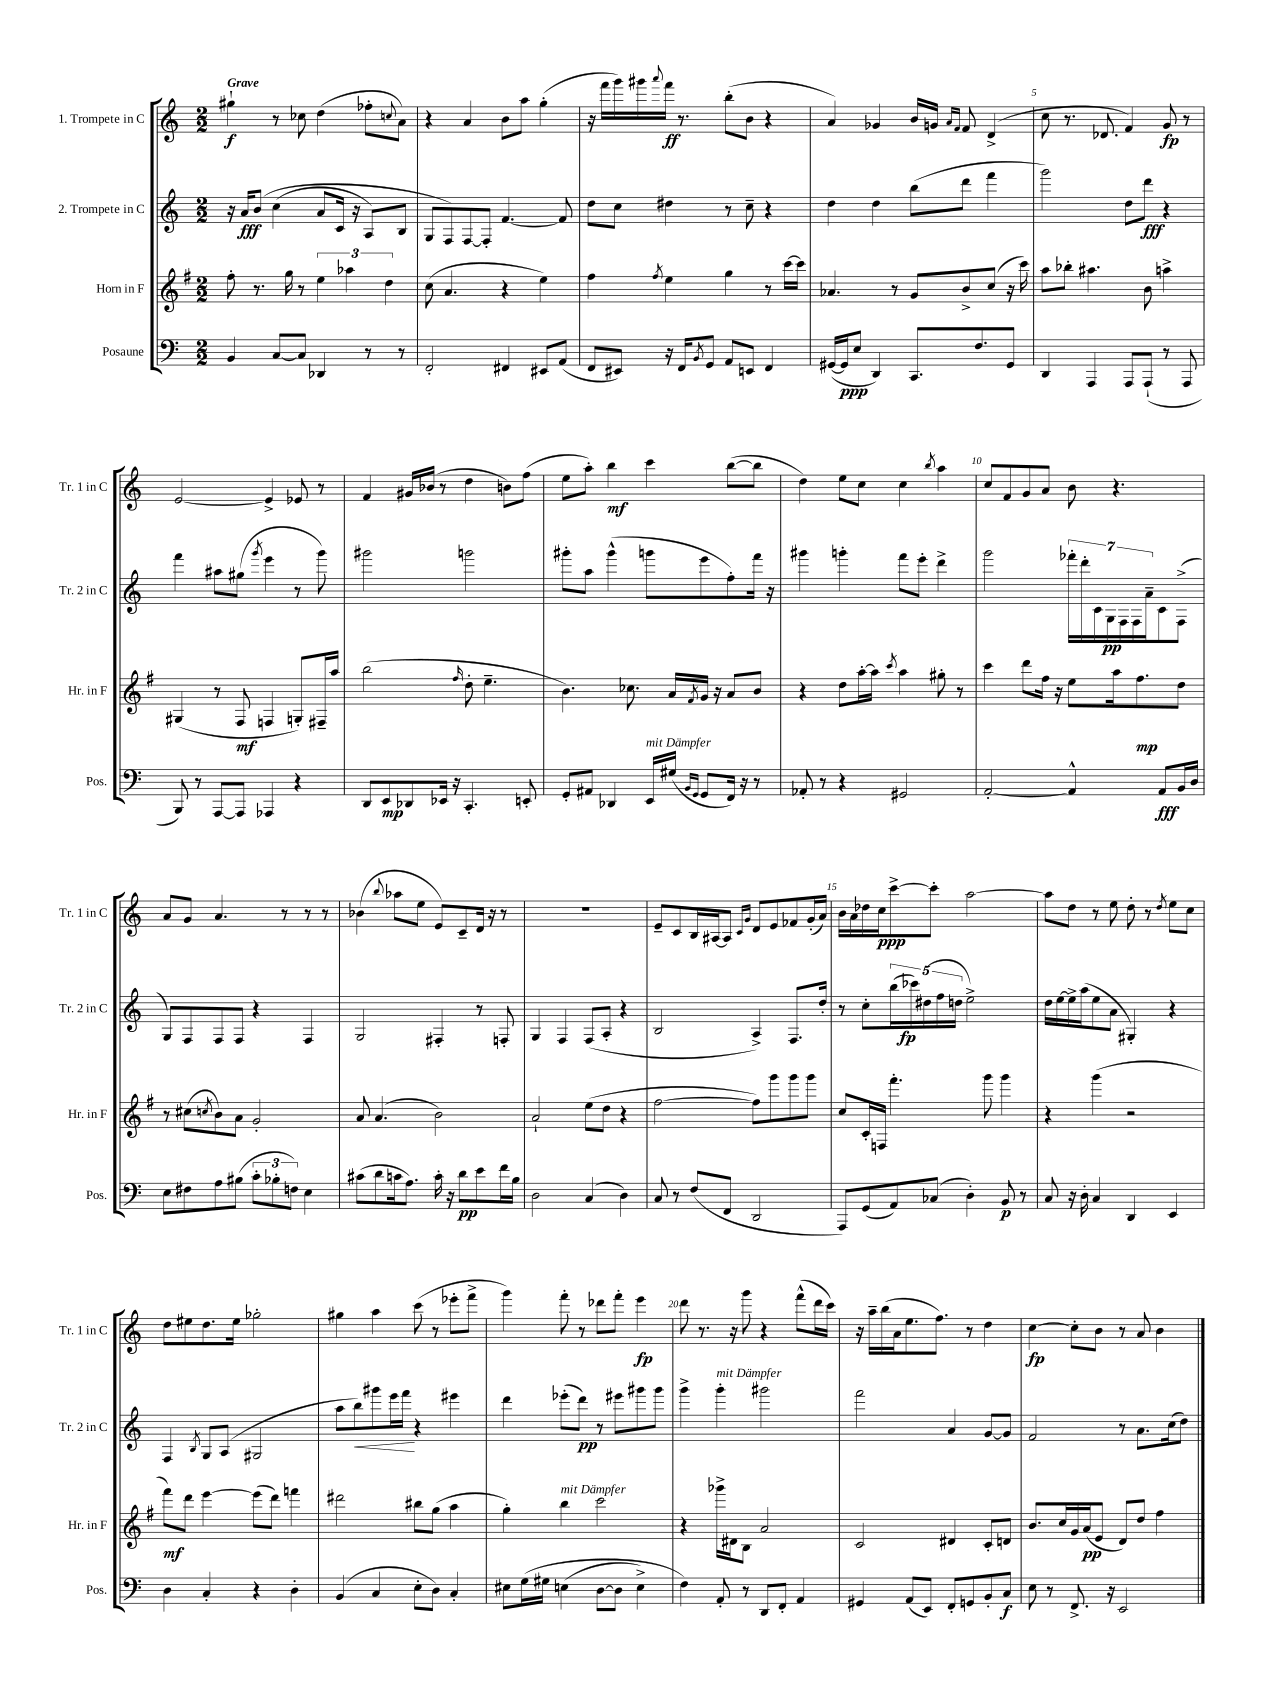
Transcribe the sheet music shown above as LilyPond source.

<<
\new StaffGroup <<
\new Staff = "s0" \with { instrumentName = "1. Trompete in C" shortInstrumentName = "Tr. 1 in C" } {
    \clef treble \key c \major \numericTimeSignature \time 2/2 \tempo "Grave"
    gis''4-!\f r8 ces''8 d''4( fes''8-. \appoggiatura { c''8 } a'8) |
    r4 a'4 b'8 a''8 g''4-.( |
    r16 f'''16 g'''16) gis'''16 \appoggiatura { a'''8 } f'''16\ff r8. b''8-.( b'8 r4 |
    a'4) ges'4 b'16 g'16 \grace { a'16 f'16 } f'8 d'4->( |
    c''8 r8. des'8. f'4) g'8\fp r8 |
    e'2~ e'4-> ees'8 r8 |
    f'4 gis'16 bes'16( r8 d''4 b'8) f''8( |
    e''8 a''8-.) b''4\mf c'''4 b''8~( b''8 |
    d''4) e''8 c''8 c''4 \acciaccatura { b''8 } a''4 |
    c''8 f'8 g'8 a'8 b'8 r4. |
    a'8 g'8 a'4. r8 r8 r8 |
    bes'4( \appoggiatura { b''8 } aes''8 e''8 e'8) c'8-- d'16 r16 r8 |
    R1 |
    e'8-- c'8 b16 ais16~ ais8 \grace { c'16 g'16 } d'8 e'8 fes'8 g'16-.( a'16) |
    b'16 a'16 des''16 c''16\ppp c'''8~-> c'''8-. a''2~ |
    a''8 d''8 r8 e''8 d''8-. r8 \acciaccatura { d''8 } e''8 c''8 |
    d''8 eis''8 d''8. eis''16 ges''2-. |
    gis''4 a''4 c'''8( r8 ees'''8-. f'''8-> |
    g'''4) f'''8-. r8 des'''8 f'''8-. e'''4\fp |
    d'''8 r8. r16 g'''8 r4 f'''8-^( d'''16 c'''16) |
    r16 a''16-- b''16( a'16 e''8. f''8.) r8 d''4 |
    c''4~\fp c''8-. b'8 r8 a'8 b'4 \bar "|." |
}
\new Staff = "s1" \with { instrumentName = "2. Trompete in C" shortInstrumentName = "Tr. 2 in C" } {
    \clef treble \key c \major \numericTimeSignature \time 2/2
    r16 a'16\fff b'8\( c''4( a'8 c'16 r16 a8) b8 |
    g8 f8\) f8~ f8-. f'4.~ f'8 |
    d''8 c''8 dis''4 r8 c''8-- r4 |
    d''4 d''4 b''8( d'''8 f'''4 |
    g'''2) d''8 d'''8\fff r4 |
    f'''4 ais''8 gis''8( \acciaccatura { g'''8 } e'''4 r8 g'''8) |
    gis'''2 g'''2 |
    gis'''8-. a''8 gis'''4-^( g'''8 e'''8 f''8-.) f'''16 r16 |
    gis'''4 g'''4-. f'''8 e'''8-. d'''4-> |
    g'''2 \tuplet 7/4 { fes'''16-. d'''16-. c'16 g16\pp f16 f16 a'16-- } c'8 f8->( |
    g8) f8 f8 f8 r4 f4 |
    g2 fis4-. r8 f8-. |
    g4 f4 f8( a8-. r4 |
    b2 a4->) f8. d''16-. |
    r8 c''8-. \tuplet 5/4 { b''16( ces'''16\fp) dis''16( f''16 d''16 } e''2->) |
    d''16 e''16~ e''16-> a''16( e''8 a'8 gis4-.) r4 |
    f4 \acciaccatura { b8 } g8 a8( gis2 |
    a''8 b''8\<) gis'''8 e'''16 f'''16\! r4 eis'''4 |
    d'''4 ees'''8-.( d'''8\pp) r8 eis'''8 gis'''8 gis'''8 |
    g'''4-> g'''4-.^\markup { \italic "mit Dämpfer" } gis'''2 |
    f'''2 a'4 g'8~ g'8 |
    f'2 r8 a'8. c''16( d''8) \bar "|." |
}
\new Staff = "s2" \with { instrumentName = "Horn in F" shortInstrumentName = "Hr. in F" } {
    \clef treble \key g \major \numericTimeSignature \time 2/2
    fis''8-. r8. g''16 r8 \tuplet 3/2 { e''4 aes''4 d''4 } |
    c''8( a'4. r4 e''4) |
    fis''4 \acciaccatura { fis''8 } e''4 g''4 r8 c'''16~ c'''16 |
    aes'4. r8 g'8 b'8-> c''8( r16 c'''16) |
    a''8 bes''8-. ais''4. b'8 a''4-> |
    gis4( r8 fis8\mf f4 g8-.) fis16-- a''16 |
    b''2( \grace { fis''16 } d''8-. e''4.-- |
    b'4.) ces''8. a'16 \acciaccatura { fis'8 } g'16 r16 a'8 b'8 |
    r4 d''8 a''16~-. a''16 \acciaccatura { c'''8 } a''4 gis''8-. r8 |
    c'''4 d'''8 fis''16 r16 e''8 a''16 fis''8.\mp d''8 |
    r8 cis''8( \acciaccatura { c''8 } b'8) a'8 g'2-. |
    a'8 a'4.( b'2) |
    a'2-! e''8( d''8 r4 |
    fis''2~ fis''8) g'''8 g'''8 g'''8 |
    c''8 c'16-. f16 fis'''4.-. g'''8 g'''4 |
    r4 g'''4( r2 |
    fis'''8\mf) d'''8 e'''4~ e'''8( d'''8) f'''4 |
    dis'''2 bis''8 g''8( a''4 |
    g''4-.) b''4^\markup { \italic "mit Dämpfer" } c'''2 |
    r4 ges'''16-> dis'16 b8 a'2 |
    c'2 dis'4 c'8-. d'8 |
    b'8. c''16 g'16 a'16\pp( e'8 d'8) d''8 fis''4 \bar "|." |
}
\new Staff = "s3" \with { instrumentName = "Posaune" shortInstrumentName = "Pos." } {
    \clef bass \key c \major \numericTimeSignature \time 2/2
    b,4 c8~ c8 des,4 r8 r8 |
    f,2-. fis,4 eis,8 a,8( |
    f,8 eis,8) r16 f,16 \acciaccatura { b,8 } g,8 a,8 e,8 f,4 |
    gis,16~( gis,16\ppp e8 d,4) c,8. f8. gis,8 |
    d,4 a,,4 a,,8 a,,8-!( r8 a,,8 |
    b,,8) r8 a,,8~ a,,8 aes,,4 r4 |
    d,8 e,8\mp des,8 ees,16 r16 c,4.-. e,8-. |
    g,8-. ais,8 des,4 e,16^\markup { \italic "mit Dämpfer" } gis16( \grace { b,16 g,16 } g,8 f,16) r16 r8 |
    aes,8-. r8 r4 gis,2 |
    a,2~-. a,4-^ a,8\fff b,16 d16 |
    e8 fis8 a8 bis8( \tuplet 3/2 { c'8-. bes8-. f8) } e4 |
    cis'8( d'8 c'16 a8.) c'16-. r16 d'8\pp e'8 f'16 b16 |
    d2 c4( d4) |
    c8 r8 f8( f,8 d,2 |
    a,,8) g,8( a,8) ces8( d4-.) b,8\p r8 |
    c8 r16 d16-. c4 d,4 e,4 |
    d4 c4-. r4 d4-. |
    b,4( c4 e8-. d8) c4-. |
    eis8 g16\( gis16 e4( d8~ d8 e4->) |
    f4\) a,8-. r8 d,8 f,8-. a,4 |
    gis,4 a,8( e,8) f,8-. g,8 b,8-. c8\f |
    e8 r8 f,8.-> r16 e,2 \bar "|." |
}
>>
>>
\layout { \context { \Score \override BarNumber.break-visibility = ##(#f #t #t) barNumberVisibility = #(every-nth-bar-number-visible 5) } }
